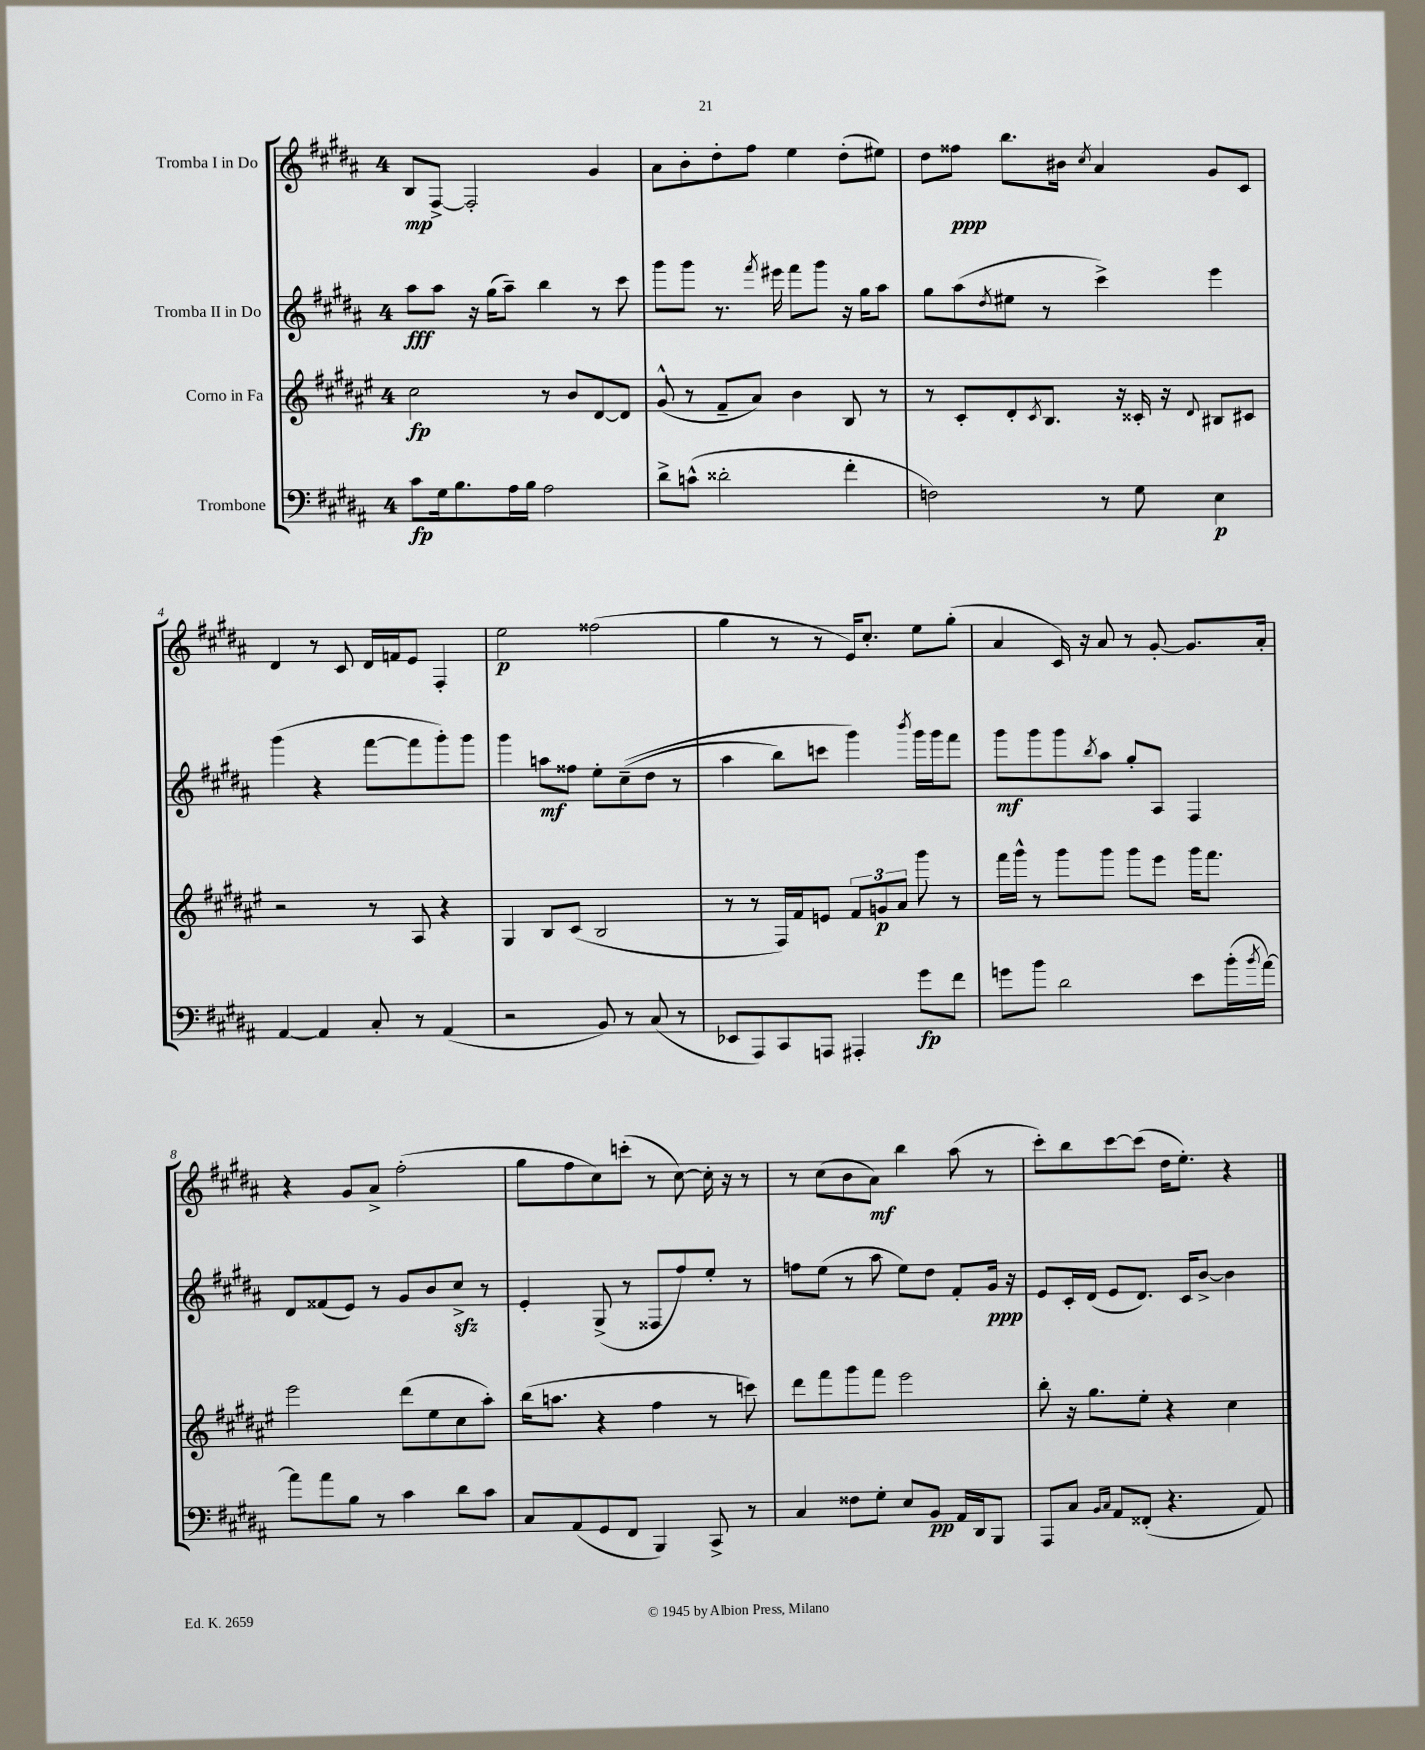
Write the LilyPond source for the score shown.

<<
\new StaffGroup <<
\new Staff = "s0" \with { instrumentName = "Tromba I in Do" } {
    \clef treble \key b \major \once \override Staff.TimeSignature.style = #'single-digit \time 4/4
    b8\mp fis8~-> fis2-. gis'4 |
    ais'8 b'8-. dis''8-. fis''8 e''4 dis''8-.( eis''8) |
    dis''8 fisis''8\ppp b''8. bis'16 \acciaccatura { cis''8 } ais'4 gis'8 cis'8 |
    dis'4 r8 cis'8 dis'16 f'16 e'8 fis4-. |
    e''2\p fisis''2( |
    gis''4 r8 r8 e'16) cis''8.-. e''8 gis''8-.( |
    ais'4 cis'16) r16 ais'8 r8 gis'8~-. gis'8. ais'16-. |
    r4 gis'8 ais'8-> fis''2-.( |
    gis''8 fis''8 cis''8) c'''8-.( r8 cis''8~) cis''16-. r16 r8 |
    r8 cis''8( b'8 ais'8\mf) b''4 ais''8( r8 |
    cis'''8-.) b''8 cis'''8~ cis'''8( dis''16 e''8.-.) r4 \bar "|." |
}
\new Staff = "s1" \with { instrumentName = "Tromba II in Do" } {
    \clef treble \key b \major \once \override Staff.TimeSignature.style = #'single-digit \time 4/4
    ais''8\fff ais''8 r16 gis''16( ais''8--) b''4 r8 cis'''8 |
    gis'''8 gis'''8 r8. \acciaccatura { fis'''8 } eis'''16 fis'''8 gis'''8 r16 gis''16 ais''8 |
    gis''8 ais''8( \acciaccatura { dis''8 } eis''8 r8 cis'''4->) e'''4 |
    gis'''4( r4 fis'''8~ fis'''8 gis'''8-.) gis'''8 |
    gis'''4 a''8\mf fisis''8 e''8-. cis''8--(\( dis''8 r8 |
    ais''4 b''8) c'''8 gis'''4\) \acciaccatura { b'''8 } gis'''16 gis'''16 fis'''8 |
    gis'''8\mf gis'''8 gis'''8 \acciaccatura { b''8 } ais''8 gis''8-. ais8 fis4 |
    dis'8 fisis'8( e'8) r8 gis'8 b'8 cis''8->\sfz r8 |
    e'4-. gis8->( r8 fisis8 fis''8) e''8-. r8 |
    f''8 e''8( r8 ais''8 e''8) dis''8 fis'8-. gis'16\ppp r16 |
    e'8 cis'16-. dis'16( e'8 dis'8.) cis'16 b'8~-> b'4 \bar "|." |
}
\new Staff = "s2" \with { instrumentName = "Corno in Fa" } {
    \clef treble \key fis \major \once \override Staff.TimeSignature.style = #'single-digit \time 4/4
    cis''2\fp r8 b'8 dis'8~ dis'8 |
    gis'8-^( r8 fis'8-- ais'8) b'4 b8 r8 |
    r8 cis'8-. dis'8-. \acciaccatura { cis'8 } b8. r16 cisis'16-. r16 \appoggiatura { dis'8 } bis8 cis'8 |
    r2 r8 ais8 r4 |
    gis4 b8 cis'8( b2 |
    r8 r8 fis16) fis'16 e'8 \tuplet 3/2 { fis'8 g'8\p ais'8 } gis'''8 r8 |
    fis'''16 gis'''16-^ r8 gis'''8 gis'''8 gis'''8 eis'''8 gis'''16 fis'''8. |
    eis'''2 dis'''8( eis''8 cis''8 ais''8-.) |
    b''16( a''8. r4 fis''4 r8 c'''8) |
    dis'''8 fis'''8 gis'''8 fis'''8 eis'''2 |
    b''8-. r16 gis''8. eis''8-. r4 cis''4 \bar "|." |
}
\new Staff = "s3" \with { instrumentName = "Trombone" } {
    \clef bass \key b \major \once \override Staff.TimeSignature.style = #'single-digit \time 4/4
    cis'8\fp gis16 b8. ais16 b16 ais2 |
    dis'8-> c'8-^( disis'2-. fis'4-. |
    f2) r8 gis8 e4\p |
    ais,4~ ais,4 cis8-. r8 ais,4( |
    r2 b,8) r8 cis8( r8 |
    ees,8 ais,,8) cis,8 a,,8 ais,,4-. gis'8\fp fis'8 |
    g'8 b'8 dis'2 e'8 b'16-.( \acciaccatura { b'8 } ais'16~) |
    ais'8 ais'8 b8 r8 cis'4 dis'8 cis'8 |
    cis8 ais,8( gis,8 fis,8 b,,4) cis,8-> r8 |
    cis4 fisis8 gis8-. e8 b,8\pp ais,16 dis,16 b,,8 |
    ais,,8 cis8 \grace { b,16 cis16 } ais,8 fisis,8-.( r4. ais,8) \bar "|." |
}
>>
>>
